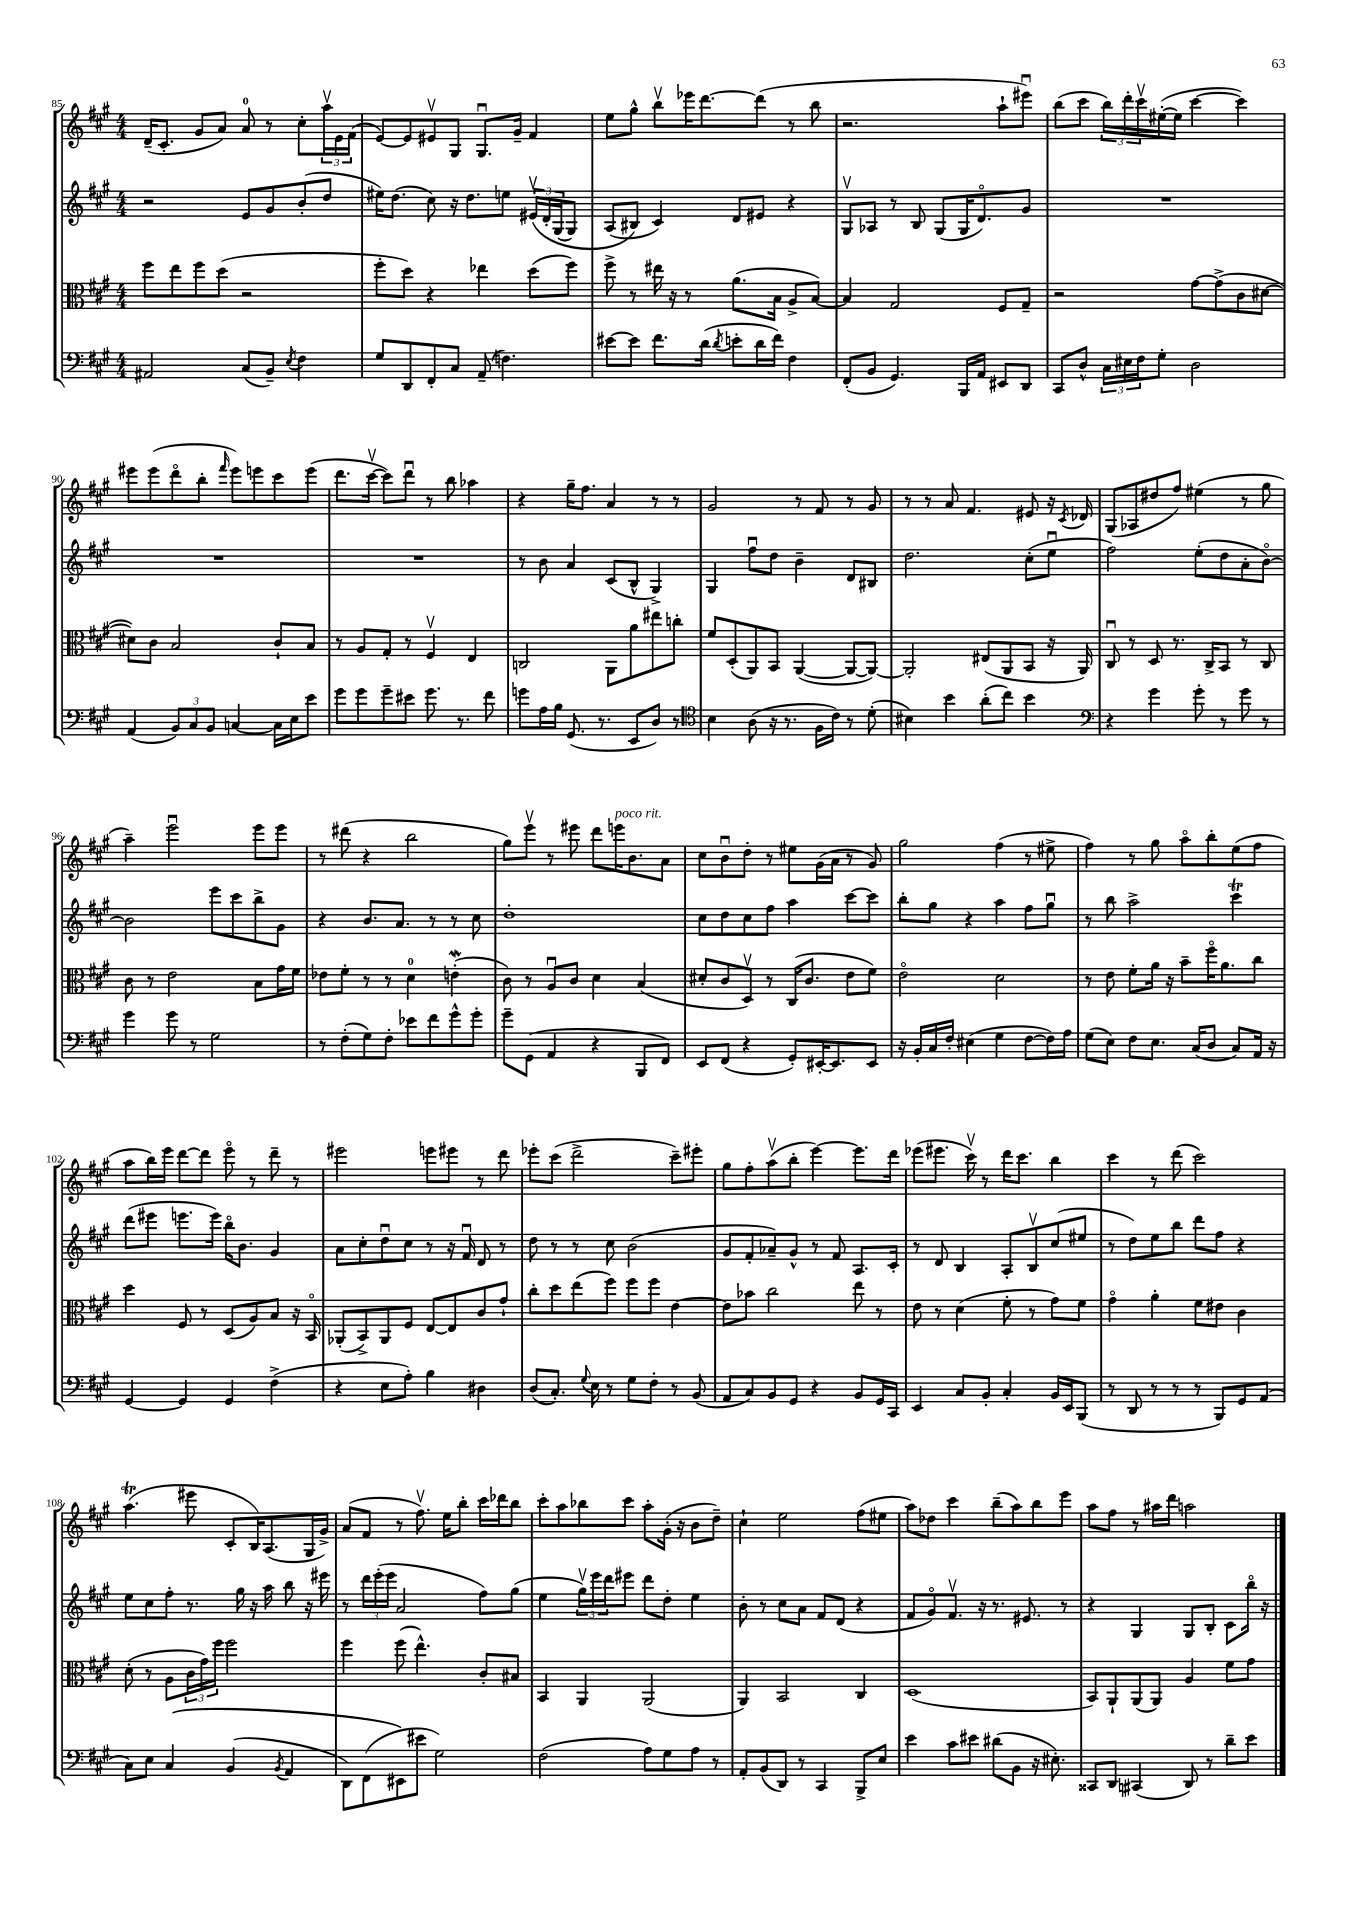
<<
\new StaffGroup <<
\new Staff = "s0" {
    \clef treble \key a \major \numericTimeSignature \time 4/4
    d'16--( cis'8.-. gis'8 a'8) a'8-0 r8 cis''8-. \tuplet 3/2 { a''16\upbow e'16 fis'16( } |
    e'8~) e'8 eis'8\upbow gis8 gis8.\downbow gis'16-- fis'4 |
    e''8 gis''8-^ b''8\upbow ees'''16 d'''8.~ d'''8( r8 b''8 |
    r2. a''8-! eis'''8\downbow) |
    b''8( cis'''8 \tuplet 3/2 { b''16) d'''16-. cis'''16\upbow } eis''16~-.( eis''16 cis'''4~ cis'''4) |
    eis'''8 eis'''8( d'''8\flageolet b''8-. \grace { fis'''16 } eis'''8) e'''8 cis'''8 e'''8( |
    d'''8. cis'''16~\upbow cis'''8) d'''8\downbow r8 b''8 aes''4 |
    r4 gis''16-- fis''8. a'4 r8 r8 |
    gis'2 r8 fis'8 r8 gis'8 |
    r8 r8 a'8 fis'4. eis'8 r16 \acciaccatura { cis'8 } des'16 |
    gis8( aes8 dis''8 fis''8) eis''4( r8 gis''8 |
    a''4--) e'''2\downbow e'''8 e'''8 |
    r8 dis'''8( r4 b''2 |
    gis''8) e'''8\upbow r8 eis'''8 d'''8 e'''16^\markup { \italic "poco rit." } b'8. a'8 |
    cis''8 b'8\downbow d''8-. r8 eis''8 gis'16( a'16 r8 gis'8) |
    gis''2 fis''4( r8 eis''8-> |
    fis''4) r8 gis''8 a''8\flageolet b''8-. e''8( fis''8 |
    a''8 b''16) e'''16 d'''8~ d'''8 e'''8\flageolet r8 d'''8-- r8 |
    eis'''2 e'''8 eis'''8 r8 d'''8 |
    ees'''8-. cis'''8( d'''2-> cis'''8--) eis'''8-. |
    gis''8 fis''8-. a''8\upbow( b''8-. e'''4~) e'''8. d'''16 |
    ees'''8( eis'''8. cis'''16\upbow) r8 d'''16 cis'''8. b''4 |
    cis'''4 r8 d'''8( cis'''2) |
    a''4.\trill( eis'''8 cis'8-. b16) a8.( gis16 gis'16->) |
    a'8( fis'8 r8 fis''8.\upbow) e''16 b''8-. cis'''16 des'''16 b''8 |
    cis'''8-. a''8 bes''8 cis'''8 a''8-. gis'16-.( r16 b'8 d''8--) |
    cis''4-! e''2 fis''8( eis''8 |
    a''8) des''8 cis'''4 b''8--( a''8) b''8 e'''8 |
    a''8 fis''8 r8 ais''16 d'''16 a''2 \bar "|." |
}
\new Staff = "s1" {
    \clef treble \key a \major \numericTimeSignature \time 4/4
    r2 e'8 gis'8 b'8-.( d''8 |
    eis''16) d''8.( cis''8) r16 d''8. e''8 \tuplet 3/2 { eis'16\upbow\( d'16-. gis16( } gis8) |
    a8( bis8\) cis'4) d'8 eis'8 r4 |
    gis8\upbow aes8 r8 b8 gis8( gis16 d'8.\flageolet) gis'8 |
    R1 |
    R1 |
    R1 |
    r8 b'8 a'4 cis'8( b8-^ gis4->) |
    gis4 fis''8\downbow d''8 b'4-- d'8 bis8 |
    d''2. cis''8-.( e''8\downbow |
    fis''2) e''8-.( d''8 a'8-. b'8~\flageolet) |
    b'2 e'''8 cis'''8 b''8-> gis'8 |
    r4 b'8. a'8. r8 r8 cis''8 |
    d''1-. |
    cis''8 d''8 cis''8 fis''8 a''4 cis'''8~ cis'''8 |
    b''8-. gis''8 r4 a''4 fis''8 gis''8\downbow |
    r8 b''8 a''2-> cis'''4\trill |
    d'''8( eis'''8 e'''8. e'''16) b''16\flageolet b'8. gis'4 |
    a'8 cis''8-. d''8\downbow cis''8 r8 r16 fis'16\downbow d'8 r8 |
    d''8 r8 r8 cis''8 b'2( |
    gis'8 fis'8-. aes'8--) gis'8-^ r8 fis'8 a8. cis'16-. |
    r8 d'8 b4 a8-. b8\upbow cis''8( eis''8 |
    r8 d''8) e''8 b''8 d'''8 fis''8 r4 |
    e''8 cis''8 fis''8-. r8. gis''16 r16 a''16 b''8 r16 eis'''16 |
    r8 \tuplet 3/2 { d'''16 e'''16-.( e'''16 } a'2 fis''8) gis''8( |
    e''4 \tuplet 3/2 { gis''16\upbow) e'''16 d'''16 } eis'''8 d'''8 d''8-. e''4 |
    b'8-. r8 cis''8 a'8 fis'8 d'8( r4 |
    fis'8 gis'8\flageolet) fis'8.\upbow r16 r8. eis'8. r8 |
    r4 gis4 gis8 b8-. cis'8 b''16\flageolet r16 \bar "|." |
}
\new Staff = "s2" {
    \clef alto \key a \major \numericTimeSignature \time 4/4
    fis''8 e''8 fis''8 d''8( r2 |
    fis''8-. d''8) r4 ees''4 d''8( fis''8) |
    fis''8-> r8 eis''16 r16 r8 a'8.( b16 a8-> b8~) |
    b4 gis2 fis8 gis8-- |
    r2 gis'8~ gis'8->( cis'8 dis'8~ |
    dis'8) cis'8 b2 cis'8-! b8 |
    r8 a8 gis8-. r8 fis4\upbow e4 |
    c2 a,8 a'8 eis''8 c''8-. |
    fis'8 d8-.( a,8) b,8 a,4~( a,8~ a,8~) |
    a,2-. eis8( a,8 b,8 r16 a,16) |
    cis8\downbow r8 d8 r8. cis16-> b,8 r8 cis8 |
    cis'8 r8 e'2 b8 gis'16 fis'16 |
    ees'8 fis'8-. r8 r8 d'4-0 e'4-.\mordent( |
    cis'8) r8 a8\downbow cis'8 d'4 b4( |
    dis'8-. cis'8 d8\upbow) r8 cis16( cis'8. e'8 fis'8) |
    e'2\flageolet d'2 |
    r8 e'8 fis'8-. a'16 r16 b'8-- fis''16\flageolet a'8. cis''8 |
    d''4 fis8 r8 d8( a8) b8 r16 b,16\flageolet |
    aes,8-.( b,8->) aes,8 fis8 e8~ e8 cis'8 gis'8-! |
    cis''8-. d''8 e''8( fis''8) fis''8 fis''8 e'4~ |
    e'8 bes'8 cis''2 e''8 r8 |
    e'8 r8 d'4( fis'8-. r8 gis'8) fis'8 |
    gis'4\flageolet a'4-. fis'8 eis'8 cis'4 |
    d'8-.( r8 a8 \tuplet 3/2 { cis'16 gis'16) fis''16 } fis''2 |
    fis''4 fis''8( e''4.-^) cis'8-. bis8 |
    b,4 a,4 a,2( |
    a,4) b,2 cis4 |
    d1( |
    b,8) a,8-! a,8( a,8) a4 fis'8 gis'8 \bar "|." |
}
\new Staff = "s3" {
    \clef bass \key a \major \numericTimeSignature \time 4/4
    ais,2 cis8( b,8--) \acciaccatura { e8 } fis4 |
    gis8 d,8 fis,8-. cis8 a,8--( f4.) |
    eis'8~ eis'8 fis'8. d'16( \acciaccatura { d'8 } e'8-. d'16 fis'16) fis4 |
    fis,8-.( b,8 gis,4.) b,,16 a,16 eis,8 d,8 |
    cis,8 d8-^ \tuplet 3/2 { cis16 eis16 fis16 } gis8-. d2 |
    a,4( \tuplet 3/2 { b,8) cis8 b,8 } c4~ c16 e16 e'8 |
    gis'8 gis'8 gis'8-- eis'8 gis'8. r8. fis'8 |
    g'8 a16 b16 gis,8.( r8. e,8 d8) r8 |
    \clef tenor b4 a8( r16 r8. fis16 cis'16) r8 d'8-.( |
    bis4) b'4 a'8-.( cis''8) b'4 |
    \clef bass r4 gis'4 gis'8-. r8 gis'8 r8 |
    gis'4 gis'8 r8 gis2 |
    r8 fis8-.( gis8) fis8-. ees'8 fis'8 gis'8-^ gis'8-. |
    gis'8-- gis,8( a,4 r4 b,,8 fis,8) |
    e,8 fis,8( r4 gis,8-.) eis,16~-. eis,8. eis,8 |
    r16 b,16-. cis16 fis16-. eis4( gis4 fis8~ fis16) a16 |
    gis8( e8) fis8 e8. cis16( d8 cis8) a,16 r16 |
    gis,4~ gis,4 gis,4 fis4->( |
    r4 e8 a8-.) b4 dis4 |
    d8( cis8.-.) \appoggiatura { gis8 } e16 r8 gis8 fis8-. r8 b,8( |
    a,8 cis8) b,8 gis,8 r4 b,8 gis,16 cis,16 |
    e,4 cis8 b,8-. cis4-. b,16 e,16 b,,8( |
    r8 d,8 r8 r8 r8 b,,8) gis,8 a,8( |
    cis8) e8 cis4\( b,4( \acciaccatura { b,8 } a,4 |
    d,8) fis,8( eis,8\) eis'8 gis2) |
    fis2( a8) gis8 a8 r8 |
    a,8-. b,8( d,8) r8 cis,4 b,,8-> e8 |
    e'4 cis'8 eis'8 dis'8( b,8 r16 eis8.-.) |
    cisis,8 d,8 cis,4( d,8) r8 d'8-- e'8 \bar "|." |
}
>>
>>
\layout { \context { \Score currentBarNumber = #85 } }
